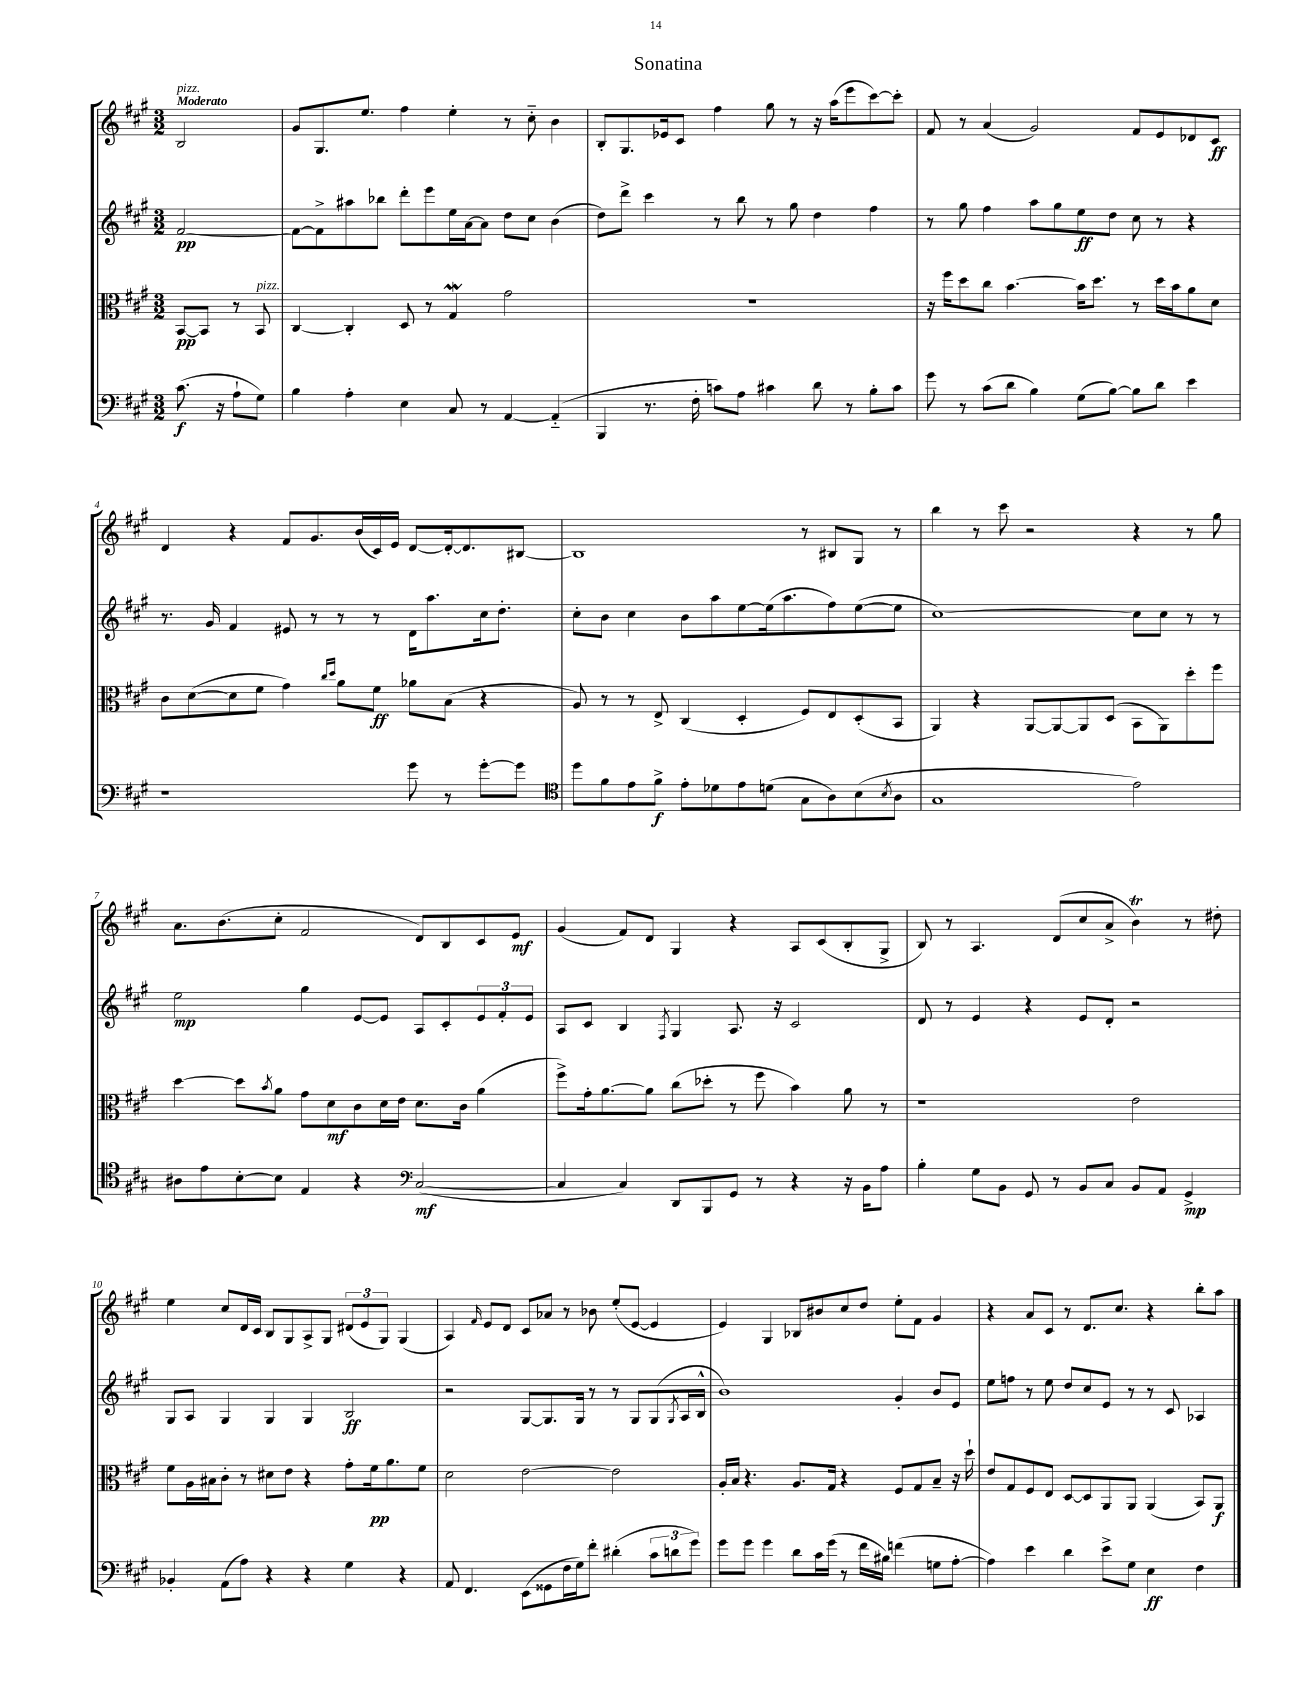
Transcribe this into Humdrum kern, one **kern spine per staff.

**kern	**dynam	**kern	**dynam	**kern	**dynam	**kern	**dynam
*part4	*part4	*part3	*part3	*part2	*part2	*part1	*part1
*staff4	*staff4	*staff3	*staff3	*staff2	*staff2	*staff1	*staff1
*clefF4	*	*clefC3	*	*clefG2	*	*clefG2	*
*k[f#c#g#]	*	*k[f#c#g#]	*	*k[f#c#g#]	*	*k[f#c#g#]	*
*M3/2	*	*M3/2	*	*M3/2	*	*M3/2	*
=	=	=	=	=	=	=	=
!	!	!	!	!	!	!LO:TX:a:B:t=Moderato	!
!	!	!	!	!	!	!LO:TX:a:i:t=pizz.	!
(8.c#\	f	[8BB/L	pp	[2f#/	pp	2B/	.
.	.	8BB/J]	.	.	.	.	.
16r	.	.	.	.	.	.	.
8A`\L	.	8r	.	.	.	.	.
!	!	!LO:TX:a:i:t=pizz.	!	!	!	!	!
8G#\J)	.	8BB/	.	.	.	.	.
=1	=1	=1	=1	=1	=1	=1	=1
4B\	.	[4C#/	.	8f#\L_	.	8g#/L	.
.	.	.	.	8f#^\]	.	8.G#/	.
4A'\	.	4C#'/]	.	8aa#X\	.	.	.
.	.	.	.	.	.	8.ee/J	.
.	.	.	.	8bb-X\J	.	.	.
4E\	.	8D/	.	8ddd'\L	.	4ff#\	.
.	.	8r	.	8eee\	.	.	.
8C#/	.	4G#W/	.	16ee\L	.	4ee'\	.
.	.	.	.	[16a\J	.	.	.
8r	.	.	.	8a\J]	.	.	.
[4AA/	.	2g#\	.	8dd\L	.	8r	.
.	.	.	.	8cc#\J	.	8cc#\	.
(4AA/]	.	.	.	(4b\	.	4b\	.
=2	=2	=2	=2	=2	=2	=2	=2
4BBB/	.	1.r	.	8dd\L)	.	8B'/L	.
.	.	.	.	8ddd^\J	.	8.G#/	.
8.r	.	.	.	4ccc#\	.	.	.
.	.	.	.	.	.	16e-X/k	.
.	.	.	.	.	.	8c#/J	.
16F#'\	.	.	.	.	.	.	.
8cn\L)	.	.	.	8r	.	4ff#\	.
8A\J	.	.	.	8bb\	.	.	.
4c#X\	.	.	.	8r	.	8gg#\	.
.	.	.	.	8gg#\	.	8r	.
8d\	.	.	.	4dd\	.	16r	.
.	.	.	.	.	.	(16aa\KL	.
8r	.	.	.	.	.	8eee\	.
8B'\L	.	.	.	4ff#\	.	[8ccc#\)	.
8c#\J	.	.	.	.	.	8ccc#'\J]	.
=3	=3	=3	=3	=3	=3	=3	=3
8g#\	.	16r	.	8r	.	8f#/	.
.	.	16ff#\KL	.	.	.	.	.
8r	.	8dd\	.	8gg#\	.	8r	.
(8c#\L	.	8cc#\J	.	4ff#\	.	(4a/	.
8d\J	.	[4.b\	.	.	.	.	.
4B\)	.	.	.	8aa\L	.	2g#/)	.
.	.	.	.	8gg#\	.	.	.
(8G#\L	.	16b\KL]	.	8ee\	ff	.	.
.	.	8.dd\J	.	.	.	.	.
[8B\J)	.	.	.	8dd\J	.	.	.
8B\L]	.	8r	.	8cc#\	.	8f#/L	.
8d\J	.	16dd\LL	.	8r	.	8e/	.
.	.	16b\J	.	.	.	.	.
4e\	.	8a\	.	4r	.	8d-X/	.
.	.	8d\J	.	.	.	8c#/J	ff
!!LO:LB:g=z
=4	=4	=4	=4	=4	=4	=4	=4
1r	.	8c#\L	.	8.r	.	4d/	.
.	.	([8d\	.	.	.	.	.
.	.	.	.	16g#/	.	.	.
.	.	8d\]	.	4f#/	.	4r	.
.	.	8f#\J	.	.	.	.	.
.	.	4g#\)	.	8e#X/	.	8f#/L	.
.	.	.	.	8r	.	8.g#/	.
.	.	16qqcc#/LL	.	.	.	.	.
.	.	16qqdd/JJ	.	.	.	.	.
.	.	8a\L	.	8r	.	.	.
.	.	.	.	.	.	(16b/L	.
.	.	8f#\J	ff	8r	.	16c#/)	.
.	.	.	.	.	.	16e/JJ	.
8g#\	.	8a-X\L	.	16d\KL	.	[8d/L	.
.	.	.	.	8.aa\	.	.	.
8r	.	(8B\J	.	.	.	16d'/k_	.
.	.	.	.	.	.	8.d/]	.
[8g#'\L	.	4r	.	16cc#\k	.	.	.
.	.	.	.	8.dd'\J	.	.	.
8g#\J]	.	.	.	.	.	[8B#X/J	.
=5	=5	=5	=5	=5	=5	=5	=5
*clefC4	*	*	*	*	*	*	*
8dd\L	.	8A/)	.	8cc#'\L	.	1B#]	.
8f#\	.	8r	.	8b\J	.	.	.
8e\	.	8r	.	4cc#\	.	.	.
8f#^\J	f	8E^/	.	.	.	.	.
8e'\L	.	(4C#/	.	8b\L	.	.	.
8d-X\	.	.	.	8aa\	.	.	.
8e\	.	4D'/	.	[8ee\	.	.	.
(8dn\J	.	.	.	(16ee\k]	.	.	.
.	.	.	.	8.aa\	.	.	.
8G#\L	.	8F#/L)	.	.	.	8r	.
8A\)	.	8E/	.	8ff#\)	.	8B#X/L	.
(8B\	.	(8D'/	.	([8ee\	.	8G#/J	.
8qB/	.	.	.	.	.	.	.
8A\J	.	8BB/J	.	8ee\J]	.	8r	.
=6	=6	=6	=6	=6	=6	=6	=6
1G#	.	4AA/)	.	[1cc#)	.	4bb\	.
.	.	4r	.	.	.	8r	.
.	.	.	.	.	.	8ccc#\	.
.	.	[8AA/L	.	.	.	2r	.
.	.	8AA/_	.	.	.	.	.
.	.	8AA/]	.	.	.	.	.
.	.	(8D/J	.	.	.	.	.
2e\)	.	8BB\L	.	8cc#\L]	.	4r	.
.	.	8AA\)	.	8cc#\J	.	.	.
.	.	8dd'\	.	8r	.	8r	.
.	.	8ff#\J	.	8r	.	8gg#\	.
!!LO:LB:g=z
=7	=7	=7	=7	=7	=7	=7	=7
8A#X\L	.	[4dd\	.	2ee\	mp	8.a\L	.
8e\	.	.	.	.	.	.	.
.	.	.	.	.	.	(8.b\	.
[8B'\	.	8dd\L]	.	.	.	.	.
.	.	8qb/	.	.	.	.	.
8B\J]	.	8a\J	.	.	.	8cc#'\J	.
4E/	.	8g#\L	.	4gg#\	.	2f#/	.
.	.	8d\	mf	.	.	.	.
4r	.	8c#\	.	[8e/L	.	.	.
.	.	16d\L	.	8e/J]	.	.	.
.	.	16e\JJ	.	.	.	.	.
*clefF4	*	*	*	*	*	*	*
([2C#/	mf	8.d\L	.	8A/L	.	8d/L)	.
.	.	.	.	8c#'/	.	8B/	.
.	.	16c#\Jk	.	.	.	.	.
.	.	(4a\	.	12e/	.	8c#/	.
.	.	.	.	12f#'/	.	.	.
.	.	.	.	.	.	8e/J	mf
.	.	.	.	12e/J	.	.	.
=8	=8	=8	=8	=8	=8	=8	=8
4C#/]	.	8ff#^\L)	.	8A/L	.	(4g#/	.
.	.	16g#'\k	.	8c#/J	.	.	.
.	.	[8.a\	.	.	.	.	.
4C#/)	.	.	.	4B/	.	8f#/L)	.
.	.	8a\J]	.	.	.	8d/J	.
.	.	.	.	8qF#/	.	.	.
8DD/L	.	(8cc#\L	.	4G#/	.	4G#/	.
8BBB/	.	8dd-X'\J	.	.	.	.	.
8GG#/J	.	8r	.	8.A/	.	4r	.
8r	.	8ff#\	.	.	.	.	.
.	.	.	.	16r	.	.	.
4r	.	4b\)	.	2c#/	.	8A/L	.
.	.	.	.	.	.	(8c#/	.
16r	.	8a\	.	.	.	8B'/	.
16BB\KL	.	.	.	.	.	.	.
8A\J	.	8r	.	.	.	8G#^/J	.
=9	=9	=9	=9	=9	=9	=9	=9
4B'\	.	1r	.	8d/	.	8B/)	.
.	.	.	.	8r	.	8r	.
8G#\L	.	.	.	4e/	.	4.A/	.
8BB\J	.	.	.	.	.	.	.
8GG#/	.	.	.	4r	.	.	.
8r	.	.	.	.	.	(8d/L	.
8BB/L	.	.	.	8e/L	.	8cc#/	.
8C#/J	.	.	.	8d'/J	.	8a^/J	.
8BB/L	.	2e\	.	2r	.	4bT\)	.
8AA/J	.	.	.	.	.	.	.
4GG#^/	mp	.	.	.	.	8r	.
.	.	.	.	.	.	8dd#X'\	.
!!LO:LB:g=z
=10	=10	=10	=10	=10	=10	=10	=10
4BB-X'/	.	8f#\L	.	8G#/L	.	4ee\	.
.	.	16A\L	.	8A/J	.	.	.
.	.	16B#X\J	.	.	.	.	.
(8AA\L	.	8c#'\J	.	4G#/	.	8cc#/L	.
8A\J)	.	8r	.	.	.	16d/L	.
.	.	.	.	.	.	16c#/JJ	.
4r	.	8d#X\L	.	4G#/	.	8B/L	.
.	.	8e\J	.	.	.	8G#/	.
4r	.	4r	.	4G#/	.	8A^/	.
.	.	.	.	.	.	8G#/J	.
4G#\	.	8g#'\L	.	2B/	ff	(12d#X/L	.
.	.	.	.	.	.	12e/	.
.	.	16f#\k	pp	.	.	.	.
.	.	.	.	.	.	12G#/J)	.
.	.	8.a\	.	.	.	.	.
4r	.	.	.	.	.	(4G#/	.
.	.	8f#\J	.	.	.	.	.
=11	=11	=11	=11	=11	=11	=11	=11
8AA/	.	2d\	.	2r	.	4A/)	.
4.FF#/	.	.	.	.	.	.	.
.	.	.	.	.	.	16qqf#/	.
.	.	.	.	.	.	8e/L	.
.	.	.	.	.	.	8d/J	.
(8EE\L	.	[2e\	.	[8G#/L	.	8c#/L	.
8GG##X\	.	.	.	8.G#/]	.	8a-X/J	.
16F#\L	.	.	.	.	.	8r	.
16G#\J)	.	.	.	16G#/Jk	.	.	.
8f#'\J	.	.	.	8r	.	8b-X\	.
(4d#X'\	.	2e\]	.	8r	.	(8ee'/L	.
.	.	.	.	8G#/L	.	[8e/J	.
12c#\L	.	.	.	(8G#/	.	4e/]	.
12dn\	.	.	.	.	.	.	.
.	.	.	.	8qG#/	.	.	.
.	.	.	.	16A/L	.	.	.
12g#\J)	.	.	.	.	.	.	.
.	.	.	.	16B^^/JJ	.	.	.
=12	=12	=12	=12	=12	=12	=12	=12
8g#\L	.	16A'/LL	.	1b)	.	4e/)	.
.	.	16B/JJ	.	.	.	.	.
8g#\J	.	4.r	.	.	.	.	.
4g#\	.	.	.	.	.	4G#/	.
8d\L	.	8.A/L	.	.	.	8B-X/L	.
16c#\L	.	.	.	.	.	8b#X/	.
(16g#\JJ	.	16G#/Jk	.	.	.	.	.
8r	.	4r	.	.	.	8cc#/	.
16f#\LL	.	.	.	.	.	8dd/J	.
16B#X\JJ)	.	.	.	.	.	.	.
(4fn\	.	8F#/L	.	4g#'/	.	8ee'\L	.
.	.	8G#/	.	.	.	8f#\J	.
8Gn\L	.	8B~/J	.	8b/L	.	4g#/	.
[8A'\J	.	16r	.	8e/J	.	.	.
.	.	16dd`\	.	.	.	.	.
=13	=13	=13	=13	=13	=13	=13	=13
4A\])	.	8e/L	.	8ee\L	.	4r	.
.	.	8G#/	.	8ffn\J	.	.	.
4e\	.	8F#/	.	8r	.	8a/L	.
.	.	8E/J	.	8ee\	.	8c#/J	.
4d\	.	[8D/L	.	8dd/L	.	8r	.
.	.	8D/]	.	8cc#/	.	8.d/L	.
8e^\L	.	8AA/	.	8e/J	.	.	.
.	.	.	.	.	.	8.cc#/J	.
8G#\J	.	8AA/J	.	8r	.	.	.
4E\	ff	(4AA/	.	8r	.	4r	.
.	.	.	.	8c#/	.	.	.
4F#\	.	8BB/L)	.	4A-X/	.	8bb'\L	.
.	.	8AA/J	f	.	.	8aa\J	.
==	==	==	==	==	==	==	==
*-	*-	*-	*-	*-	*-	*-	*-
